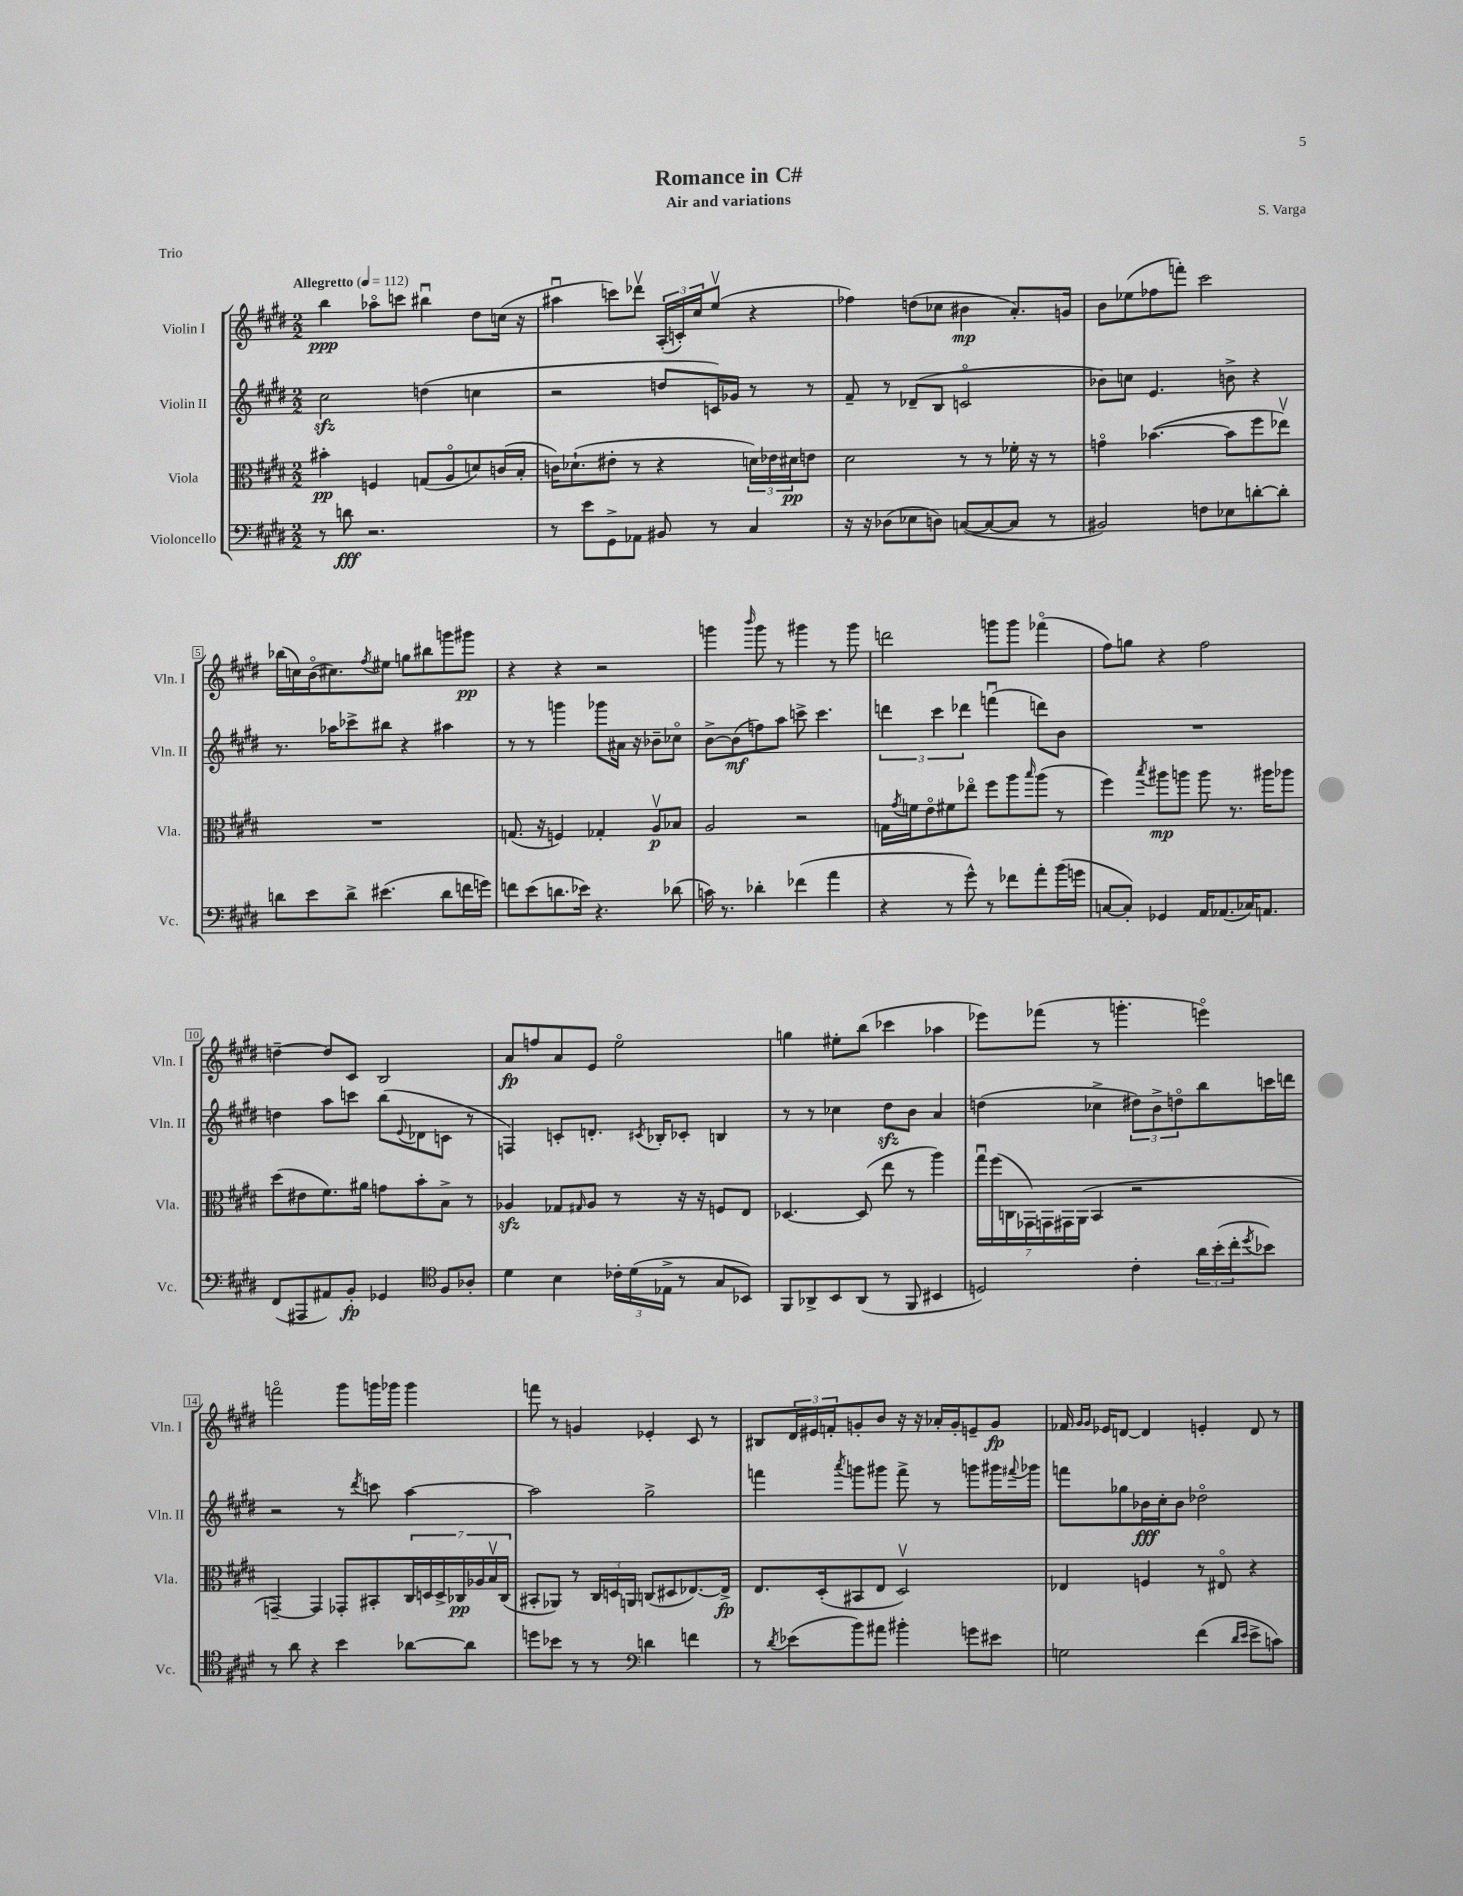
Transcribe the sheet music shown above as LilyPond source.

\header { title = "Romance in C#" composer = "S. Varga" subtitle = "Air and variations" piece = "Trio" }
<<
\new StaffGroup <<
\new Staff = "s0" \with { instrumentName = "Violin I" shortInstrumentName = "Vln. I" } {
    \clef treble \key e \major \numericTimeSignature \time 2/2 \tempo "Allegretto" 4 = 112
    b''4\ppp aes''8\flageolet c'''8 bis''4\downbow dis''8 c''16( r16 |
    ais''4\downbow c'''8) des'''8\upbow \tuplet 3/2 { a16-.( c'16-.) cis''16 } e''8\upbow( r4 |
    fes''4) d''8( ces''8 bis'4\mp a'8.-.) g'16 |
    b'8 ees''8( fes''8 f'''8-.) cis'''2 |
    bes''16( c''16) b'16\flageolet( cis''8.) \acciaccatura { fis''8 } eis''8 g''8 bis''8 g'''8 gis'''8\pp |
    r4 r4 r2 |
    g'''4 \grace { b'''16 } g'''8 r8 gis'''4 r8 gis'''8 |
    d'''2 g'''8 g'''8 fes'''4\flageolet( |
    fis''8) g''8 r4 fis''2 |
    d''4~-- d''8 cis'8 b2 |
    a'8\fp f''8 a'8 e'8 e''2\flageolet |
    g''4 eis''8-. b''8( ces'''4 aes''4 |
    ees'''8) fes'''8( r8 g'''4.-. e'''4\flageolet) |
    f'''2\flageolet gis'''8 g'''16 ges'''16 ges'''4 |
    f'''8 r8 g'4 ees'4-. cis'8 r8 |
    bis8 \tuplet 3/2 { dis'16 eis'16 f'16-. } g'8-. b'8 r16 r16 aes'16-. g'16-. e'8-- g'8\fp |
    fes'16 \grace { gis'16 gis'16 } ees'16 d'8~ d'4 e'4-. d'8 r8 \bar "|." |
}
\new Staff = "s1" \with { instrumentName = "Violin II" shortInstrumentName = "Vln. II" } {
    \clef treble \key e \major \numericTimeSignature \time 2/2
    cis''2\sfz d''4( c''4 |
    r2 d''8 c'16) ges'16 r8 r8 |
    fis'8-- r8 des'8--( b8 c'2\flageolet |
    bes'8) c''8 e'4. b'8-> r4 |
    r8. aes''16 ces'''8-> bis''8 r4 ais''4 |
    r8 r8 g'''4 ges'''8 ais'16 r16 bes'8-- ces''8\flageolet |
    b'8~-> b'8\mf( f''8) a''8 c'''8-> c'''4. |
    \tuplet 3/2 { d'''4 cis'''4 des'''4 } f'''4\downbow( d'''8) b'8 |
    R1 |
    d''4 a''8 c'''8 b''8( \appoggiatura { e'8 } des'8 c'8 r8 |
    f4) c'8-. d'8.-. \acciaccatura { cis'8 } bes16-. ces'8-. b4 |
    r8 r8 ces''4 dis''8\sfz b'8 a'4 |
    d''4( ces''4-> \tuplet 3/2 { dis''8) b'8-> d''8\flageolet } b''8 c'''16 d'''16 |
    r2 r8 \acciaccatura { dis'''8 } c'''8 a''4~ |
    a''2 gis''2-> |
    f'''4 \acciaccatura { a'''8 } g'''8 gis'''8 f'''8-> r8 g'''8 gis'''16 \appoggiatura { fis'''8 } ges'''16 |
    f'''8 ges''8 bes'16\fff cis''16-. bes'8 des''2\flageolet \bar "|." |
}
\new Staff = "s2" \with { instrumentName = "Viola" shortInstrumentName = "Vla." } {
    \clef alto \key e \major \numericTimeSignature \time 2/2
    bis'4-.\pp f4 g8( a8\flageolet d'8) c'16( b16-. |
    c'16) des'8.-!( eis'8-. r8 r4 \tuplet 3/2 { d'16) ees'16 dis'16\pp } e'8 |
    dis'2 r8 r8 fes'16-. r16 r8 |
    g'4\flageolet bes'4.~( bes'8 fis''8 ees''8\upbow) |
    R1 |
    g8.( r16 f4) ges4-. a8\upbow\p bes8 |
    a2 r2 |
    g16 \acciaccatura { gis'8 } f'16 e'8\flageolet fis'8 ees''8\flageolet fis''8 a''8 \grace { b''16 } a''8( r8 |
    fis''4) \acciaccatura { b''8 } ais''8\mp a''8 a''8 r8. ais''16 aes''8 |
    dis''8( eis'8 fis'8.) ais'16 g'8 b'8-. b8-> r8 |
    aes4\sfz ges8 \grace { gis16 } aes8 r8 r16 r16 f8 e8 |
    des4.~ des8( e''8 r8 a''4) |
    \tuplet 7/4 { gis''16\downbow fis''16( c16 ges,16) g,16 gis,16 a,16( } b,4 r2 |
    g,4~--) g,4 ges,8-. bis,8-. \tuplet 7/4 { cis16 d16 d16-> ces16\pp aes16 b16\upbow ces16( } |
    bis,8-. aes,8) r8 \tuplet 3/2 { cis16 d16 a,16 } c8( dis8 ees8.~) ees16->\fp |
    e8. dis16-.( bis,8 e8 dis2\upbow) |
    ees4 f4 r8 eis8\flageolet r4 \bar "|." |
}
\new Staff = "s3" \with { instrumentName = "Violoncello" shortInstrumentName = "Vc." } {
    \clef bass \key e \major \numericTimeSignature \time 2/2
    r8 d'8\fff r2. |
    r8 e'8 gis,8-> aes,8 bis,8 r8 cis4 |
    r16 r16 des8( ees8 d8) c8~( c8~ c8 r8 |
    bis,2) f8 ees8 d'8~-. d'8-. |
    d'8 e'8 d'8-> eis'4.( d'8 f'16 g'16) |
    f'8 e'8( d'8. ees'16) r4. des'8( |
    c'16) r8. des'4-. fes'4( a'4 |
    r4 r8 gis'8-^) r8 fes'8 a'8-. b'16( g'16 |
    c8~ c8-.) ges,4 a,16 aes,8.( ces16) a,8. |
    fis,8( ais,,8 ais,8) b,8-.\fp ges,4 \clef tenor fis8 aes8-. |
    dis'4 b4 \tuplet 3/2 { ces'16-. dis'16( ees16-> } r8 gis8 bes,8) |
    fis,8 aes,8-> b,8 aes,8( r8 fis,8 bis,4 |
    d2) cis'4-. \tuplet 3/2 { a'16 b'16-.( cis''16-. } \acciaccatura { dis''8 } bes'8) |
    r8 a'8 r4 b'4 aes'8~ aes'8 |
    d''8 bes'8 r8 r8 \clef bass d'4 f'4 |
    r8 \acciaccatura { dis'8 } ees'8( b'8) ais'8 bis'4-. g'8 eis'8 |
    g2 fis'4( \grace { dis'16 e'16 } e'8-> c'8) \bar "|." |
}
>>
>>
\layout { \context { \Score \override BarNumber.stencil = #(make-stencil-boxer 0.1 0.3 ly:text-interface::print) } }
